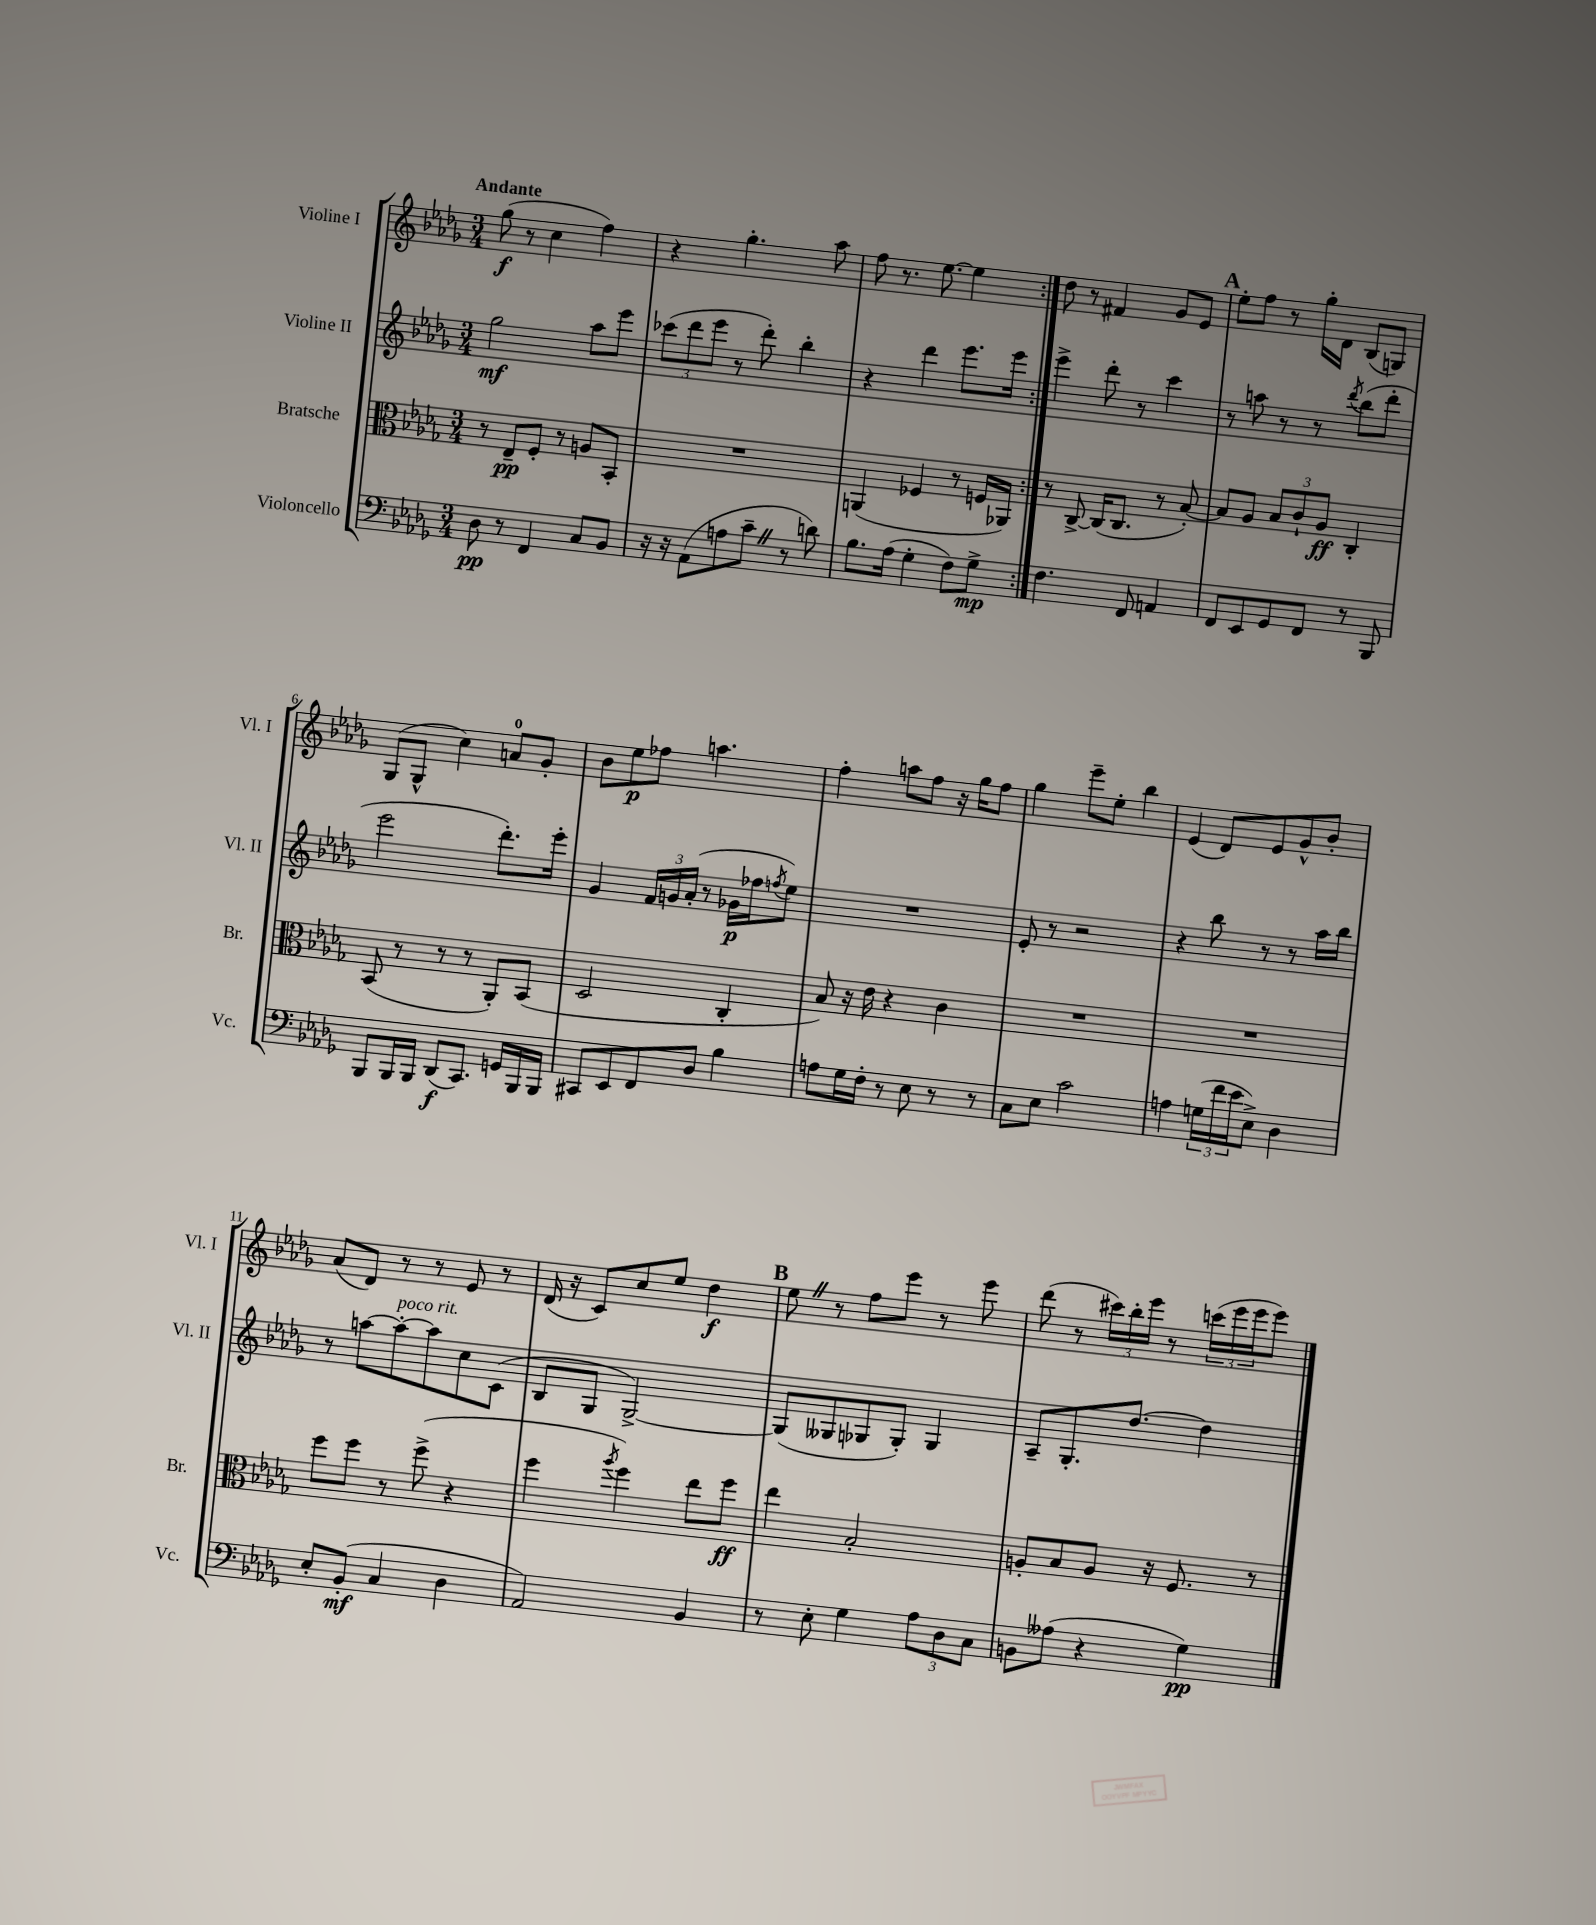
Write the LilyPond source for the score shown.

<<
\new StaffGroup <<
\new Staff = "s0" \with { instrumentName = "Violine I" shortInstrumentName = "Vl. I" } {
    \clef treble \key des \major \numericTimeSignature \time 3/4 \tempo "Andante"
    \repeat volta 2 { ges''8\f( r8 c''4 f''4) |
    r4 ges''4.-. aes''8 |
    f''8 r8. ees''8.~ ees''4 | }
    des''8 r8 fis'4 ges'8 ees'8 |
    \mark \markup { \bold "A" } ees''8-. f''8 r8 ges''16-. des'16 bes8( g8) |
    ges8( ges8-^ c''4) a'8-0 ges'8-. |
    bes'8 ees''8\p fes''8 a''4. |
    f''4-. a''8 f''8 r16 ges''16 f''8 |
    ges''4 ees'''8-- ees''8-. bes''4 |
    ees'4( des'8) ees'8 ges'8-^ bes'8-. |
    aes'8( des'8) r8 r8 ees'8 r8 |
    des'16( r16 c'8) c''8 ees''8 des''4\f |
    \mark \markup { \bold "B" } ees''8 \once \override BreathingSign.text = \markup { \musicglyph "scripts.caesura.straight" } \breathe r8 f''8 ees'''8 r8 ees'''8 |
    des'''8( r8 \tuplet 3/2 { cis'''16) bes''16-. ees'''16 } r8 \tuplet 3/2 { c'''16( ees'''16 ees'''16 } ees'''8) \bar "|." |
}
\new Staff = "s1" \with { instrumentName = "Violine II" shortInstrumentName = "Vl. II" } {
    \clef treble \key des \major \numericTimeSignature \time 3/4
    \repeat volta 2 { ges''2\mf aes''8 ees'''8 |
    \tuplet 3/2 { ces'''8( des'''8 ees'''8 } r8 des'''8-.) bes''4-. |
    r4 des'''4 ees'''8. ees'''16 | }
    ees'''4-> des'''8-. r8 c'''4 |
    \mark \markup { \bold "A" } r8 a''8 r8 r8 \acciaccatura { des'''8 } bes''8( des'''8-. |
    ees'''2 des'''8.-.) ees'''16-. |
    ges'4 \tuplet 3/2 { f'16 g'16 aes'16-.( } r8 ges'16\p fes''16 \acciaccatura { f''8 } ees''8) |
    R2. |
    ees'8-. r8 r2 |
    r4 bes''8 r8 r8 aes''16 bes''16 |
    r8 a''8~ a''8~-.^\markup { \italic "poco rit." } a''8 c''8 c'8( |
    bes8 ges8 ges2~->) |
    \mark \markup { \bold "B" } ges8( geses8 ges8 ges8-.) ges4 |
    aes8-- ges8.-. des''8.~ des''4 \bar "|." |
}
\new Staff = "s2" \with { instrumentName = "Bratsche" shortInstrumentName = "Br." } {
    \clef alto \key des \major \numericTimeSignature \time 3/4
    \repeat volta 2 { r8 ees8--\pp f8-. r8 a8 bes,8-. |
    R2. |
    a,4( fes4 r8 f16 aes,16) | }
    r8 c8~-> c16( c8. r8 bes8~-.) |
    \mark \markup { \bold "A" } bes8 aes8 \tuplet 3/2 { bes8 c'8-! aes8\ff } c4-. |
    bes,8( r8 r8 r8 aes,8-.) bes,8( |
    des2 c4-. |
    bes8) r16 ees'16 r4 c'4 |
    R2. |
    R2. |
    f''8 f''8 r8 f''8->( r4 |
    f''4 \acciaccatura { aes''8 } f''4) ees''8 f''8\ff |
    \mark \markup { \bold "B" } ees''4 bes2-. |
    a8-. bes8 a8 r16 f8. r8 \bar "|." |
}
\new Staff = "s3" \with { instrumentName = "Violoncello" shortInstrumentName = "Vc." } {
    \clef bass \key des \major \numericTimeSignature \time 3/4
    \repeat volta 2 { des8\pp r8 f,4 c8 bes,8 |
    r16 r16 aes,8( a8 c'8-- \once \override BreathingSign.text = \markup { \musicglyph "scripts.caesura.straight" } \breathe r8 d'8) |
    bes8. aes16( ges4-. f8) ges8->\mp | }
    f4. f,8 a,4 |
    \mark \markup { \bold "A" } f,8 ees,8 ges,8 f,8 r8 bes,,8 |
    bes,,8 bes,,16 bes,,16 des,8\f( c,8.) g,16 bes,,16 bes,,16 |
    cis,8 ees,8 f,8 des8 bes4 |
    a8 ges16 f16-. r8 ees8 r8 r8 |
    c8 ees8 c'2 |
    a4 \tuplet 3/2 { g16( f'16 ees'16 } ees8->) des4 |
    ees8-. bes,8-.\mf( c4 des4 |
    aes,2) bes,4 |
    \mark \markup { \bold "B" } r8 ees8-. ges4 \tuplet 3/2 { aes8 des8 c8 } |
    b,8 aeses8( r4 ges4\pp) \bar "|." |
}
>>
>>
